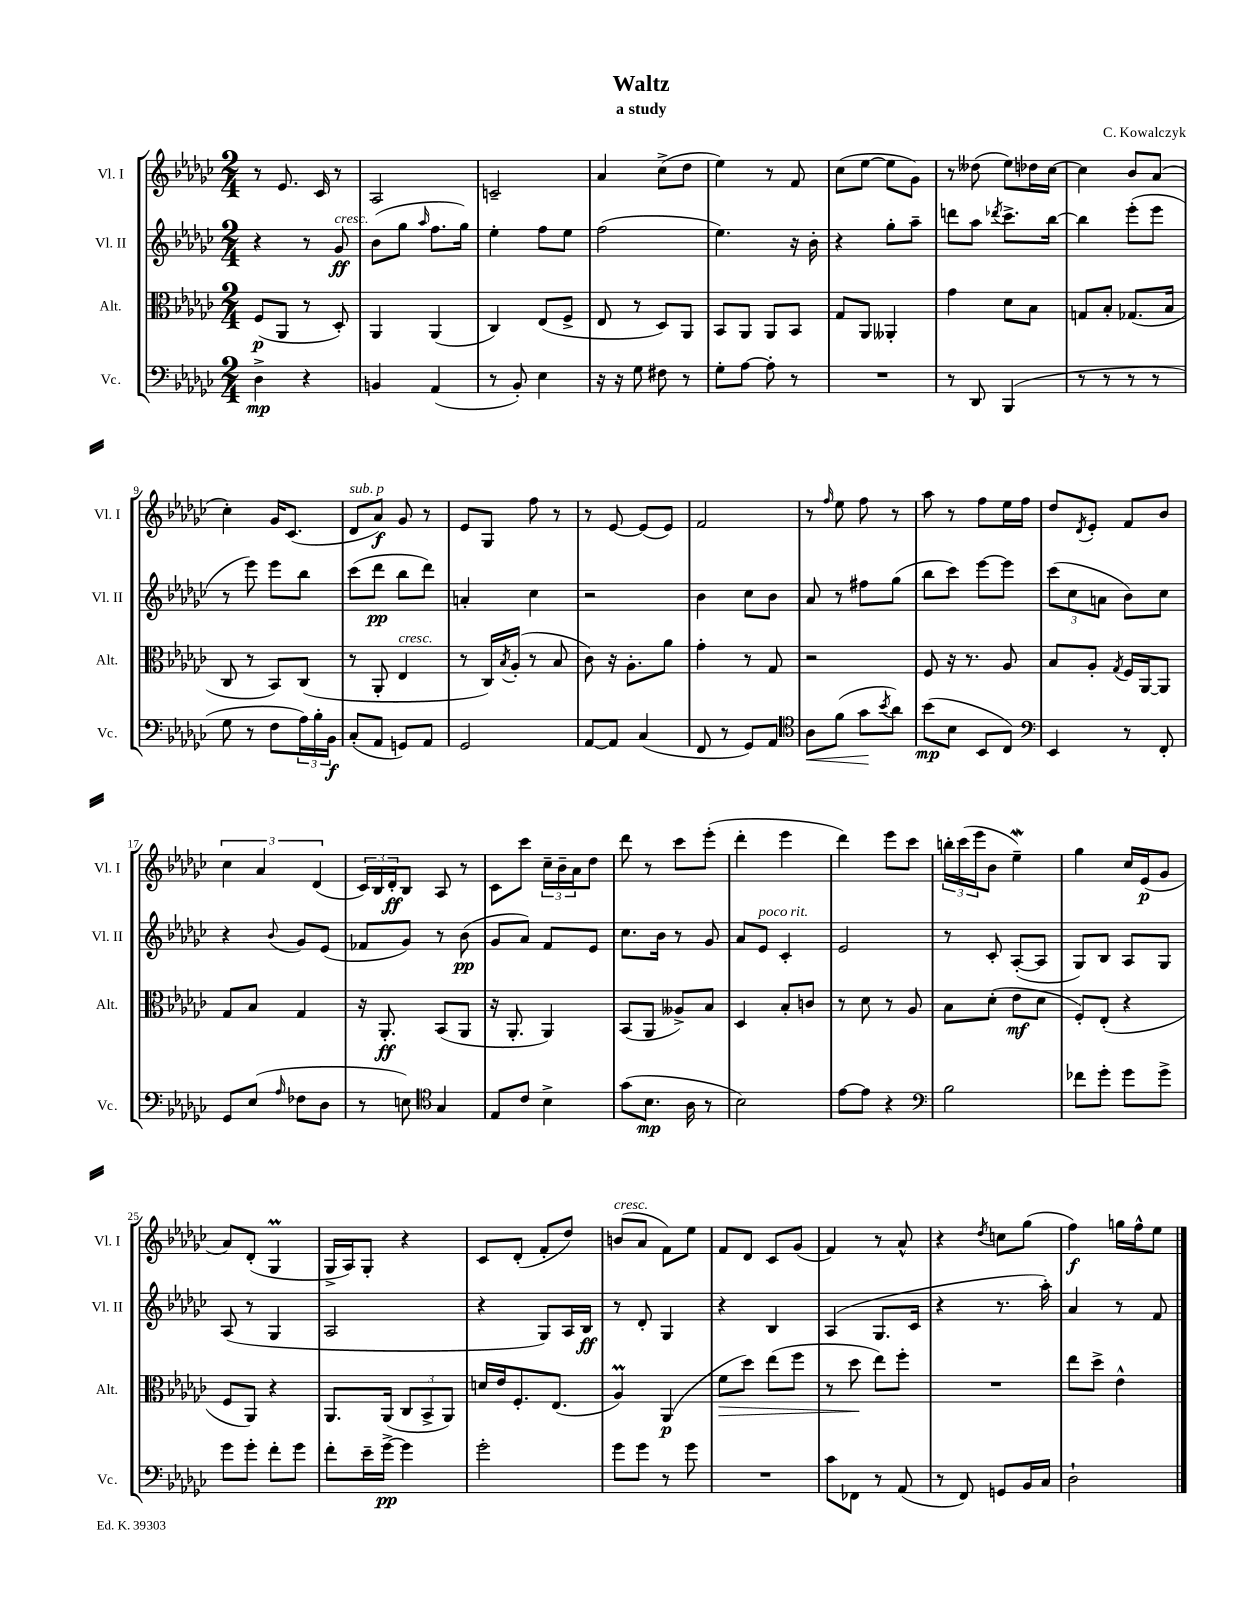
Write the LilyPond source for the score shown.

\header { title = "Waltz" composer = "C. Kowalczyk" subtitle = "a study" }
<<
\new StaffGroup <<
\new Staff = "s0" \with { instrumentName = "Vl. I" shortInstrumentName = "Vl. I" } {
    \clef treble \key ges \major \numericTimeSignature \time 2/4
    r8 ees'8. ces'16 r8 |
    aes2 |
    c'2-- |
    aes'4 ces''8->( des''8 |
    ees''4) r8 f'8 |
    ces''8( ees''8~ ees''8 ges'8) |
    r8 deses''8( ees''8) des''16 ces''16~ |
    ces''4 bes'8 aes'8( |
    ces''4-.) ges'16 ces'8.( |
    des'8^\markup { \italic "sub. p" } aes'8\f) ges'8 r8 |
    ees'8 ges8 f''8 r8 |
    r8 ees'8~ ees'8( ees'8) |
    f'2 |
    r8 \grace { f''16 } ees''8 f''8 r8 |
    aes''8 r8 f''8 ees''16 f''16 |
    des''8 \acciaccatura { des'8 } ees'8-. f'8 bes'8 |
    \tuplet 3/2 { ces''4 aes'4 des'4( } |
    \tuplet 3/2 { ces'16) bes16 des'16-.\ff } bes8 aes8 r8 |
    ces'8 ces'''8 \tuplet 3/2 { ces''16-- bes'16-- aes'16 } des''8 |
    des'''8 r8 ces'''8 ees'''8-.( |
    des'''4-. ees'''4 |
    des'''4) ees'''8 ces'''8 |
    \tuplet 3/2 { b''16-. ces'''16( ees'''16 } bes'8 ees''4--\mordent) |
    ges''4 ces''16 ees'16\p( ges'8 |
    aes'8) des'8-.( ges4\prall |
    ges16-> aes16) ges8-. r4 |
    ces'8 des'8-.( f'8-. des''8) |
    b'8^\markup { \italic "cresc." }( aes'8 f'8) ees''8 |
    f'8 des'8 ces'8 ges'8( |
    f'4) r8 aes'8-^ |
    r4 \acciaccatura { des''8 } c''8 ges''8( |
    f''4\f) g''16 f''16-^ ees''8 \bar "|." |
}
\new Staff = "s1" \with { instrumentName = "Vl. II" shortInstrumentName = "Vl. II" } {
    \clef treble \key ges \major \numericTimeSignature \time 2/4
    r4 r8 ges'8\ff^\markup { \italic "cresc." } |
    bes'8( ges''8 \grace { aes''16 } f''8. ges''16) |
    ees''4-. f''8 ees''8 |
    f''2( |
    ees''4.) r16 bes'16-. |
    r4 ges''8-. aes''8-- |
    d'''8 aes''8 \acciaccatura { des'''8 } ces'''8.-> bes''16~ |
    bes''4 ees'''8-.( ees'''8 |
    r8 ees'''8) ees'''8 bes''8 |
    ces'''8( des'''8\pp bes''8 des'''8) |
    a'4-. ces''4 |
    r2 |
    bes'4 ces''8 bes'8 |
    aes'8 r8 fis''8 ges''8( |
    bes''8 ces'''8) ees'''8~ ees'''8 |
    \tuplet 3/2 { ces'''8( ces''8 a'8 } bes'8) ces''8 |
    r4 \appoggiatura { bes'8 } ges'8 ees'8( |
    fes'8 ges'8) r8 bes'8\pp( |
    ges'8 aes'8) f'8 ees'8 |
    ces''8. bes'16 r8 ges'8 |
    aes'8 ees'8^\markup { \italic "poco rit." } ces'4-. |
    ees'2 |
    r8 ces'8-. aes8~-.( aes8 |
    ges8) bes8 aes8 ges8 |
    aes8( r8 ges4 |
    aes2 |
    r4 ges8) aes16 bes16\ff |
    r8 des'8-. ges4 |
    r4 bes4 |
    aes4( ges8. ces'16 |
    r4 r8. aes''16-.) |
    aes'4 r8 f'8 \bar "|." |
}
\new Staff = "s2" \with { instrumentName = "Alt." shortInstrumentName = "Alt." } {
    \clef alto \key ges \major \numericTimeSignature \time 2/4
    f8\p( aes,8 r8 des8-.) |
    aes,4 aes,4( |
    ces4) ees8( f8-> |
    ees8 r8 des8) aes,8 |
    bes,8 aes,8 aes,8 bes,8 |
    ges8 aes,8 aeses,4-. |
    ges'4 des'8 bes8 |
    g8 bes8-. ges8.( bes16 |
    ces8 r8 bes,8) ces8( |
    r8 aes,8-. ees4^\markup { \italic "cresc." } |
    r8 ces16) \acciaccatura { bes8 } aes16-.( r8 bes8 |
    ces'8) r16 aes8.-. aes'8 |
    ges'4-. r8 ges8 |
    r2 |
    f8 r16 r8. aes8 |
    bes8 aes8-. \acciaccatura { ges8 } f16 aes,16~ aes,8 |
    ges8 bes8 ges4 |
    r16 aes,8.-.\ff bes,8( aes,8 |
    r16 aes,8.-. aes,4) |
    bes,8( aes,8 aeses8->) bes8 |
    des4 bes8-. c'8 |
    r8 des'8 r8 aes8 |
    bes8 des'8-.( ees'8\mf des'8 |
    f8-.) ees8-.( r4 |
    f8 aes,8) r4 |
    aes,8. aes,16( \tuplet 3/2 { ces8 bes,8-> aes,8) } |
    d'16 ees'16 f8.-. ees8.( |
    aes4\prall) aes,4\p( |
    f'8\> des''8) ees''8( f''8 |
    r8 des''8\! ees''8) f''8-. |
    R2 |
    ees''8 des''8-> ees'4-^ \bar "|." |
}
\new Staff = "s3" \with { instrumentName = "Vc." shortInstrumentName = "Vc." } {
    \clef bass \key ges \major \numericTimeSignature \time 2/4
    des4->\mp r4 |
    b,4 aes,4( |
    r8 bes,8-.) ees4 |
    r16 r16 ges8 fis8 r8 |
    ges8-. aes8~ aes8-. r8 |
    R2 |
    r8 des,8 bes,,4( |
    r8 r8 r8 r8 |
    ges8 r8 f8 \tuplet 3/2 { aes16) bes16-. bes,16\f } |
    ces8-.( aes,8 g,8) aes,8 |
    ges,2 |
    aes,8~ aes,8 ces4( |
    f,8 r8 ges,8) aes,8 |
    \clef tenor aes8\< f'8( ges'8\! \acciaccatura { bes'8 } aes'8) |
    bes'8\mp( bes8 bes,8 ces8) |
    \clef bass ees,4 r8 f,8-. |
    ges,8 ees8( \grace { aes16 } fes8 des8 |
    r8 e8) \clef tenor ges4 |
    ees8 ces'8 bes4-> |
    ges'8( bes8.\mp aes16 r8 |
    bes2) |
    ees'8~ ees'8 r4 |
    \clef bass bes2 |
    fes'8 ges'8-. ges'8 ges'8-> |
    ges'8 ges'8-. f'8-. ges'8 |
    f'8-. ees'16-- ges'16~->\pp ges'4 |
    ges'2-. |
    ges'8 ges'8 r8 ges'8 |
    R2 |
    ces'8 fes,8 r8 aes,8( |
    r8 f,8) g,8 bes,16 ces16 |
    des2-! \bar "|." |
}
>>
>>
